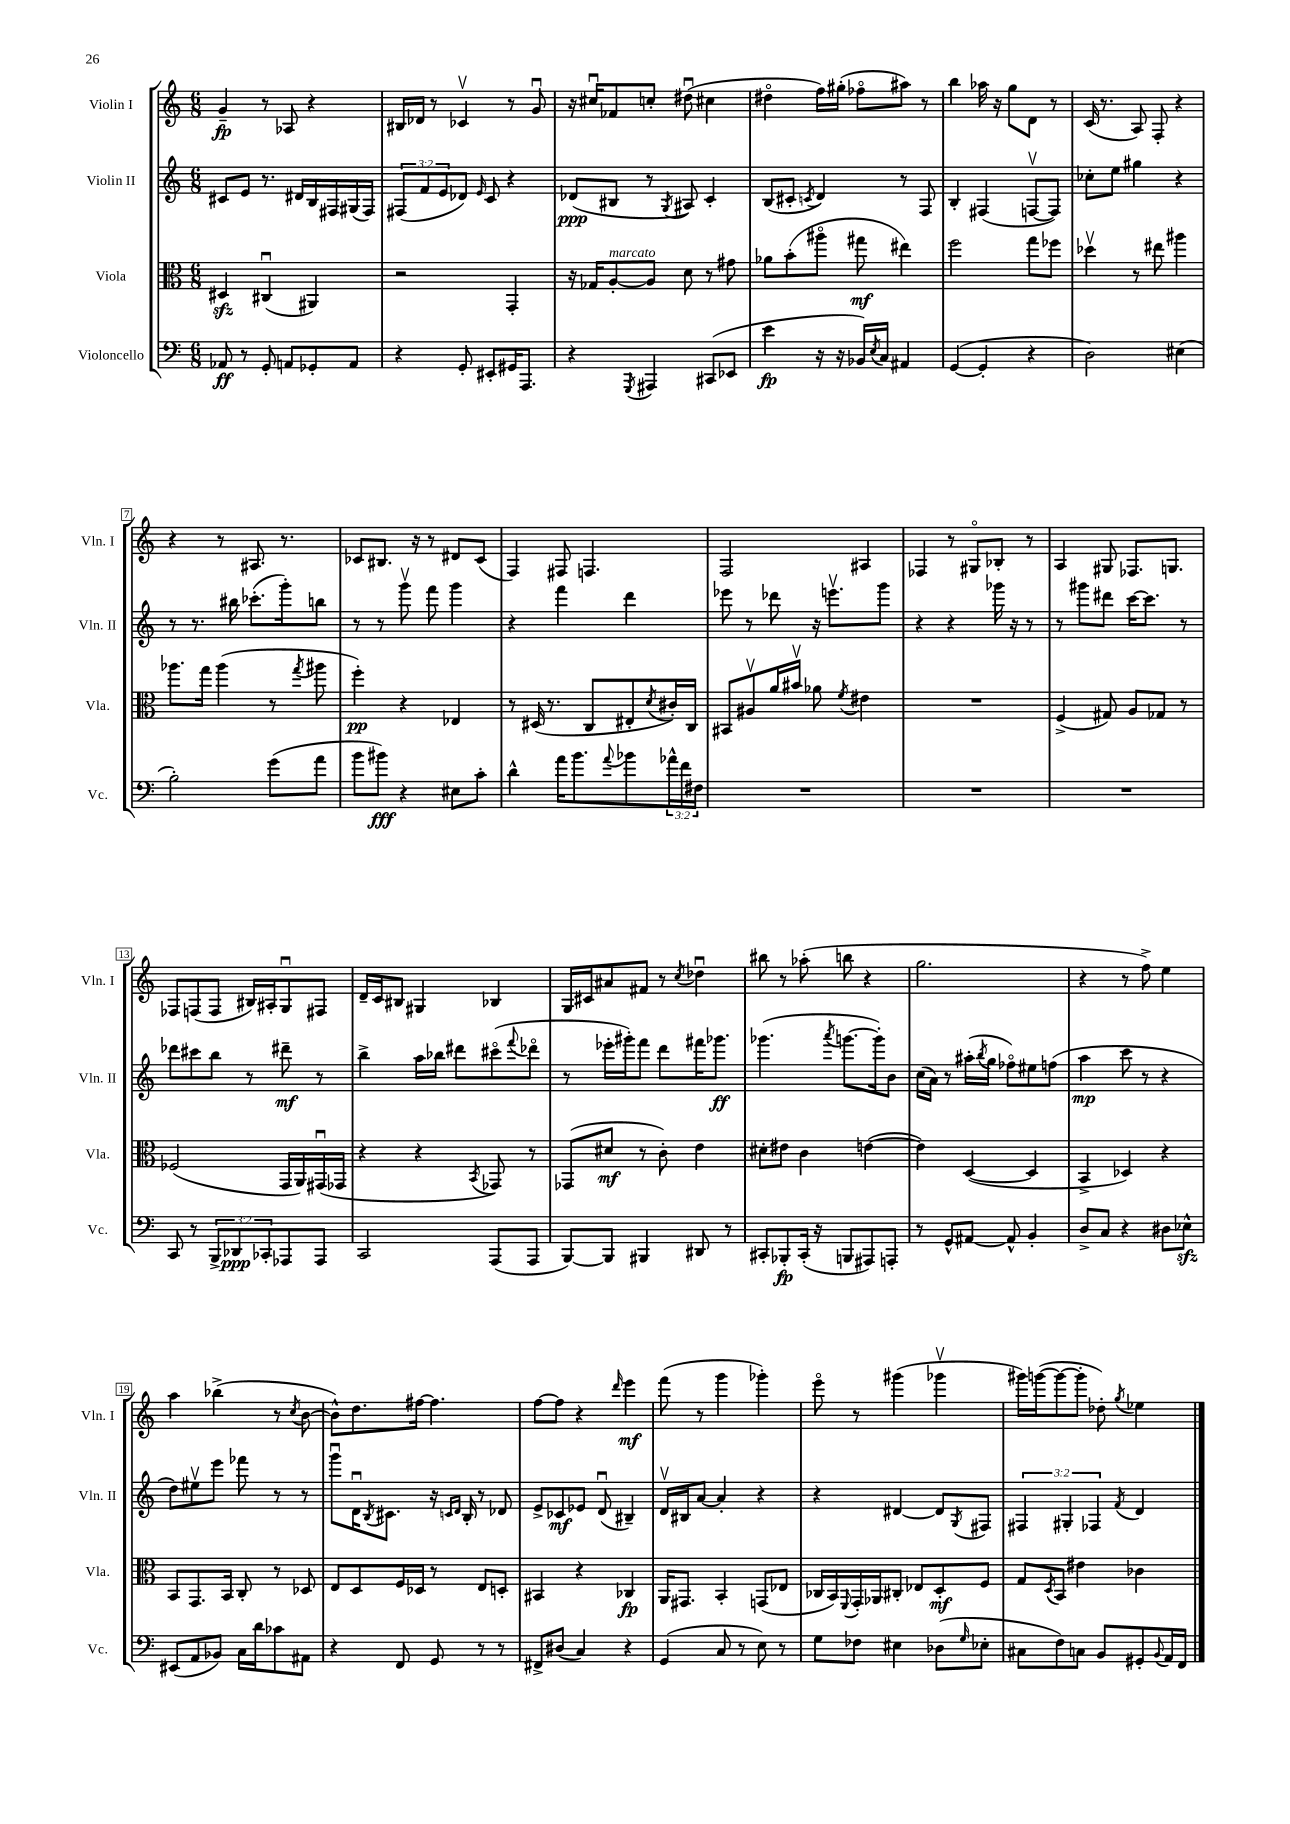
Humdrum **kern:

**kern	**kern	**kern	**kern
*staff4	*staff3	*staff2	*staff1
*clefF4	*clefC3	*clefG2	*clefG2
*k[]	*k[]	*k[]	*k[]
*M6/8	*M6/8	*M6/8	*M6/8
8AA-	4D#	8c#	4g~
8r	.	8e	.
8GG'	(4C#u	8.r	8r
8AA	.	.	8A-
.	.	16d#	.
8GG-'	4AA#)	16B	4r
.	.	16F#	.
8AA	.	(16G#	.
.	.	16F#)	.
=	=	=	=
4r	2r	(12F#	16B#
.	.	.	16d-
.	.	12f	.
.	.	.	8r
.	.	12e	.
8GG'	.	8d-)	4c-v
.	.	16qqe	.
8EE#'	.	8c	.
16GG#	4GG'	4r	8r
8.AAA	.	.	.
.	.	.	8gu
=	=	=	=
4r	16r	(8d-	16r
.	16G-	.	16cc#u
.	[8A'	8B#	8f-
8qGGG	.	.	.
4AAA#	8A]	8r	8cc'
.	.	8qG	.
.	8d	8A#)	(8dd#u
(8CC#	8r	4c'	4cc#
8EE-	8g#	.	.
=	=	=	=
4e	8a-	(8B	4dd#o
.	(8b'	8c#'	.
.	.	8qc	.
16r	8aa#o	4d)	16ff)
16r	.	.	(16gg#'
16BB-)	8gg#	.	8ff-o
8qE	.	.	.
16C	.	.	.
4AA#	4ee#)	8r	8aa#)
.	.	8F	8r
=	=	=	=
([4GG	2ff	4B'	4bb
4GG']	.	(4F#	16aa-
.	.	.	16r
.	.	.	8gg
4r	8gg	[8Fv	8d
.	8ff-	8F])	8r
=	=	=	=
2D)	4dd-v	8cc-'	(16c
.	.	.	8.r
.	.	8ee	.
.	8r	4gg#	8A)
.	8ee#	.	8F'
(4E#	4aa#	4r	4r
=	=	=	=
2B')	8.aa-	8r	4r
.	.	8.r	.
.	16gg	.	.
.	(4aa-	.	8r
.	.	16bb#	.
.	.	(8.ccc-'	8.A#
(8g	8r	.	.
.	.	16ggg')	8.r
.	8qgg	.	.
8a	8aa#	8bb	.
=	=	=	=
8b	4ff')	8r	8c-
8b#)	.	8r	8.B#
4r	4r	8gggv	.
.	.	.	16r
.	.	8fff	8r
8E#	4E-	4ggg	8d#
8c'	.	.	(8c-
=	=	=	=
4d^^	8r	4r	4F)
.	(16D#	.	.
.	8.r	.	.
16a	.	4fff	8F#
8.b	.	.	.
.	8C	.	4.F
8qqa	.	.	.
8b-	8E#'	4ddd	.
.	8qd	.	.
24a-^^	16c#')	.	.
24f	.	.	.
.	16C	.	.
24F#	.	.	.
=	=	=	=
2.r	8BB#	8eee-	2F
.	8A#v	8r	.
.	16a	8ddd-	.
.	16b#v	.	.
.	8a-	16r	.
.	.	8.eeev	.
.	8qf	.	.
.	4e#	.	4A#
.	.	8ggg	.
=	=	=	=
2.r	2.r	4r	4F-
.	.	4r	8r
.	.	.	8G#o
.	.	16ggg-	8B-'
.	.	16r	.
.	.	8r	8r
=	=	=	=
2.r	(4F^	8r	4A
.	.	8ggg#	.
.	8G#)	8ddd#	8G#
.	8A	[16ccc	8.F-
.	.	8.ccc]	.
.	8G-	.	.
.	.	.	8.G
.	8r	8r	.
=	=	=	=
8CC	(2F-	8ddd-	8F-
8r	.	8ccc#	(8F
12BBB^	.	8bb	8F
12DD-	.	.	.
.	.	8r	16B#)
12CC-'	.	.	.
.	.	.	16A#'
8AAA-	16GG	8ddd#~	8Gu
.	16AA)	.	.
8AAA-	(16GG#u	8r	8F#
.	16GG-	.	.
=	=	=	=
2CC	4r	4bb^	16d~
.	.	.	16c
.	.	.	8B#
.	4r	16aa	4G#
.	.	16bb-	.
.	.	8ddd#	.
.	8qBB	.	.
(8AAA	8GG-)	(8ccc#o	4B-
.	.	8qqfff	.
8AAA	8r	8ddd-o	.
=	=	=	=
[8BBB)	(8GG-	8r	16G
.	.	.	16c#
8BBB]	8d#	16eee-'	8a#
.	.	16ggg#')	.
4BBB#	8r	8fff	8f#
.	8c')	8ddd	8r
.	.	.	8qcc
8DD#	4e	16fff#	4dd-u
.	.	8.ggg-	.
8r	.	.	.
=	=	=	=
8CC#'	8d#'	(4.ggg-	8bb#
8BBB-'	8e#	.	8r
(16CC#'	4c	.	(8aa-'
16r	.	.	.
.	.	8qaaa	.
8BBB	.	[8.ggg	8bb
8AAA#)	([4e	.	4r
.	.	16ggg'])	.
8AAA'	.	8b	.
=	=	=	=
8r	4e])	(16cc	2.gg
.	.	16a)	.
8GG^^	.	8r	.
[8AA#	([4D	(16aa#'	.
.	.	8qbb	.
.	.	16gg	.
8AA#^^]	.	8ff-o)	.
4BB'	4D]	8ee#	.
.	.	(8ff	.
=	=	=	=
8D^	4BB^	4aa	4r
8C	.	.	.
4r	4D-)	8ccc	8r
.	.	8r	8ff^)
8D#	4r	4r	4ee
8E-^^	.	.	.
=	=	=	=
(8EE#	8BB	8dd)	4aa
8AA	8.GG	8ee#v	.
8BB-)	.	8eee	(4bb-^
.	16BB	.	.
16C	8C'	8fff-	.
16d	.	.	.
8c-	8r	8r	8r
.	.	.	8qcc
8AA#	8D-	8r	[8b
=	=	=	=
4r	8E	8gggu	8b^^])
.	8D	16du	8.dd
.	.	8qB	.
.	.	8.c#	.
8FF	16F	.	.
.	16D-	.	[16ff#
8GG	8r	16r	4.ff#]
.	.	16qqc	.
.	.	16qqd	.
.	.	16B'	.
8r	8E	8r	.
8r	8D'	8d-	.
=	=	=	=
8FF#^	4BB#	8e^	[8ff
(8D#	.	8c-	8ff]
4C)	4r	8e-	4r
.	.	(8du	.
.	.	.	16qqddd
4r	4C-	4B#~)	4eee
=	=	=	=
(4GG	16AA	16dv	(8fff
.	8.GG#	16B#	.
.	.	[8a	8r
8C	4BB'	4a']	4ggg
8r	.	.	.
8E)	(8GG	4r	4ggg-')
8r	8E-	.	.
=	=	=	=
8G	16C-	4r	8eeeo
.	16BB)	.	.
.	8qqFF	.	.
8F-	16GG'	.	8r
.	16AA-	.	.
4E#	8C#'	[4d#	(4ggg#
.	8E-	.	.
(8D-	8D'	8d#]	4ggg-v
16qqG	.	8qG	.
8E-'	8F	8F#	.
=	=	=	=
8C#	8G	6F#	16ggg#)
.	.	.	([16ggg
.	8qD	.	.
8F)	8BB	.	8ggg_
.	.	6G#'	.
8C	4e#	.	8ggg']
.	.	6F-	.
8BB	.	.	8dd-')
.	.	8qf	8qgg
8GG#'	4c-	4d	4ee-
8qqBB	.	.	.
16AA	.	.	.
16FF	.	.	.
==	==	==	==
*-	*-	*-	*-
